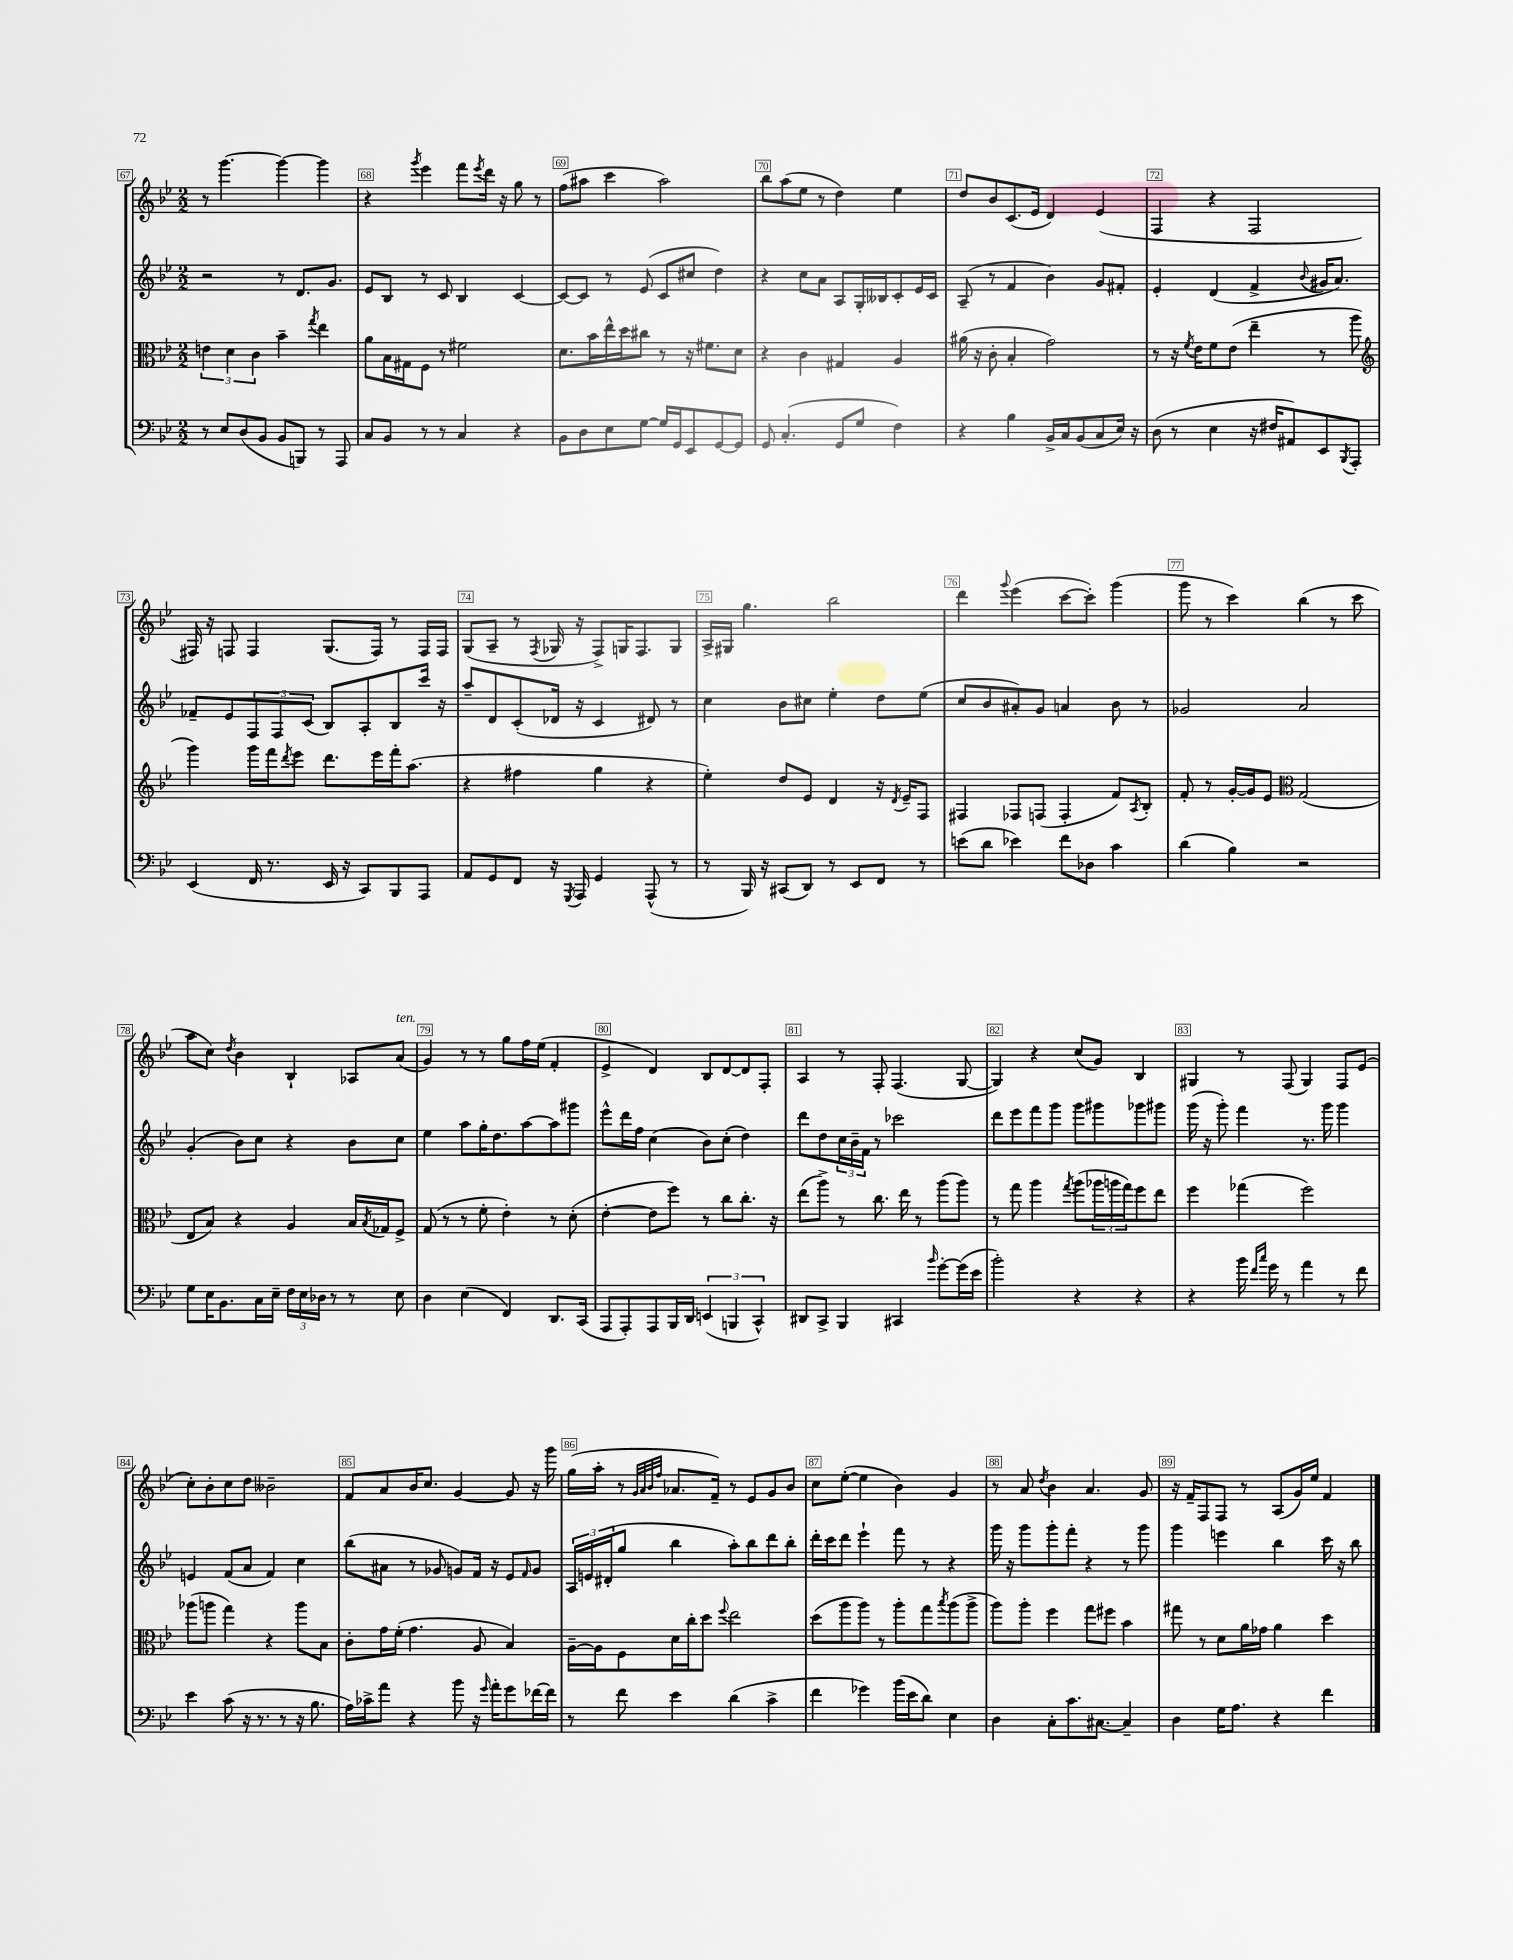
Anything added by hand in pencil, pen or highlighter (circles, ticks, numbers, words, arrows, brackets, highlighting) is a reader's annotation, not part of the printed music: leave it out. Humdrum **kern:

**kern	**kern	**kern	**kern
*staff4	*staff3	*staff2	*staff1
*clefF4	*clefC3	*clefG2	*clefG2
*k[b-e-]	*k[b-e-]	*k[b-e-]	*k[b-e-]
*M2/2	*M2/2	*M2/2	*M2/2
8r	6e	2r	8r
8E-	.	.	[4.ggg
.	6d	.	.
(8D	.	.	.
.	6c	.	.
8BB-	.	.	.
8BB-	4b-~	8r	4ggg_
8BBB)	.	8.d	.
.	8qgg	.	.
8r	4ee-	.	4ggg]
.	.	8.g	.
8AAA	.	.	.
=	=	=	=
8C	8a	8e-	4r
8BB-	16B-	8B-	.
.	16G#	.	.
.	.	.	8qggg
8r	8F	8r	4eee-
8r	8r	8c	.
4C	2f#	4B-	8fff
.	.	.	8qeee-
.	.	.	16ddd
.	.	.	16r
4r	.	[4c	8gg
.	.	.	8r
=	=	=	=
8BB-	8.d	8c_	(8ff
8D	.	8c]	8aa#
.	16b-	.	.
8E-	16ee-^^	8r	4ccc
.	16dd	.	.
[8G	8cc#	(8e-	.
16G]	8r	8c	2aa#)
16GG	.	.	.
8EE-	16r	8cc#	.
.	8.f#	.	.
[8GG	.	4dd)	.
8GG]	8d	.	.
=	=	=	=
8GG	4r	4r	8bb-
(4.C'	.	.	(8aa
.	4c	8cc	8ee-
.	.	8a	8r
8GG	4G#	8A	4dd)
8G	.	16G'	.
.	.	16B--	.
4F)	4A	8c'	4ee-
.	.	16e-	.
.	.	16c	.
=	=	=	=
4r	(16a#	(8A~	8dd
.	16r	.	.
.	8c'	8r	8b-
4B-	4B-'	4f	(8.c
.	.	.	16e-
16BB-^	2g)	4b-)	4d)
16C	.	.	.
(8BB-	.	.	.
8C	.	8g	(4e-
16E-)	.	8f#'	.
16r	.	.	.
=	=	=	=
(8D	8r	4e-'	4F
8r	16r	.	.
.	8qf	.	.
.	16e-	.	.
4E-	8f	(4d	4r
.	(8e-	.	.
16r	4ee-~	4f^	2F
16F#	.	.	.
8AA#)	.	.	.
.	.	8qqb-	.
8EE-	8r	16g#	.
.	.	8.a)	.
8qBBB-	.	.	.
8AAA'	8aa	.	.
=	=	=	=
*	*clefG2	*	*
(4EE-	4ggg)	8f-~	16F#)
.	.	.	16r
.	.	8e-	8F
16FF	16ggg	12F	4F
8.r	16fff	.	.
.	.	12F	.
.	8qddd	.	.
.	8eee-	.	.
.	.	(12c	.
16EE-	8.ddd	8B-)	(8.G
16r	.	.	.
8CC)	.	8A'	.
.	16eee-	.	16F)
8BBB-	16fff'	8B-	8r
.	(8.aa	.	.
8AAA	.	16ccc	16F
.	.	16r	16F
=	=	=	=
8AA	4r	8aa~	(8G
8GG	.	8d	8A~
8FF	4ff#	(8c'	8r
.	.	.	8qF
16r	.	16d-	16G-
8qGGG	.	.	.
16AAA	.	16r	16r
4GG	4gg	4c	8F^)
.	.	.	16G
.	.	.	8.F
(8AAA^^	4r	8d#)	.
8r	.	8r	8G
=	=	=	=
8r	4ee-')	4cc	16A^
.	.	.	16G#
16BBB-)	.	.	4.gg
16r	.	.	.
(8CC#	8dd	8b-	.
8DD)	8e-	8cc#	.
8r	4d	4ee-'	2bb-
8EE-	.	.	.
8FF	16r	8dd	.
.	8qd	.	.
.	16e-~	.	.
8r	8F	(8ee-	.
=	=	=	=
(8e	4F#	8cc	4ddd
8d	.	8b-	.
.	.	.	8qqggg
4e-)	8F-	8a#')	(4eee-
.	(8F	8g	.
8f	4F'	4a	[8ccc
8D-	.	.	8ccc'])
4c	8f)	8b-	(4ggg
.	8qA	.	.
.	8B-'	8r	.
=	=	=	=
(4d	8f'	2g-	8ggg
.	8r	.	8r
4B-)	[16g'	.	4ccc)
.	16g]	.	.
.	8e-	.	.
*	*clefC3	*	*
2r	(2G	2a	(4bb-
.	.	.	8r
.	.	.	8ccc
=	=	=	=
8G	8E-	(4g'	8aa
16E-	8B-)	.	8cc)
8.BB-	.	.	.
.	.	.	8qdd
.	4r	8b-)	4b-
16C	.	8cc	.
16E-~	.	.	.
24F	4A	4r	4B-`
24E-	.	.	.
24D-	.	.	.
8r	.	.	.
8r	16B-	8b-	8A-
.	8qB-	.	.
.	16G-	.	.
8E-	8F^	8cc	(8a
=	=	=	=
4D	(8G	4ee-	4g)
.	8r	.	.
(4E-	8r	8aa	8r
.	8f'	16gg'	8r
.	.	8.dd	.
4FF)	4e-')	.	8gg
.	.	[8aa	16ff
.	.	.	(16ee-
8.DD	8r	8aa]	4f'
.	(8d'	8ggg#	.
(16CC	.	.	.
=	=	=	=
8AAA	[4e-'	8eee-^^	4e-^
8AAA')	.	16ddd	.
.	.	16ff	.
8AAA	8e-]	(4cc	4d)
16BBB-	8ff)	.	.
16DD	.	.	.
(6EE	8r	8b-)	8B-
.	8cc	(8cc'	[8d
6BBB	.	.	.
.	8.cc'	4dd)	8d]
6CC^^)	.	.	.
.	.	.	8F'
.	16r	.	.
=	=	=	=
8DD#	(8ee-	8ddd	4A
8CC^	8aa^)	8dd	.
4BBB-	8r	24cc	8r
.	.	24b-~	.
.	.	24f	.
.	8.cc	8r	8F'
4CC#	.	2ccc-	(4.F
.	16ee-	.	.
.	8r	.	.
16qqb-	.	.	.
[8g'	(8aa	.	.
(16g]	8aa)	.	[8G
16e-	.	.	.
=	=	=	=
2b-')	8r	8ddd	4G])
.	8gg	8eee-	.
.	4aa	8fff	4r
.	.	8ggg	.
.	8qgg	.	.
4r	(8aa	8ggg	(8cc
.	24aa-	8ggg#	8g)
.	24aa	.	.
.	24gg)	.	.
4r	8ff	8ggg-	4B-
.	8ee-	8ggg#	.
=	=	=	=
4r	4ff	(16ggg	4G#
.	.	16r	.
.	.	8ggg')	.
16b-	(4gg-	4fff	8r
16qqf	.	.	.
16qqcc	.	.	.
16g	.	.	.
8r	.	.	(8F
4a	2ff)	8.r	4G#)
.	.	16ggg	.
8r	.	4ggg	8F
8f	.	.	(8e-
=	=	=	=
4e-	(8aa-	4e	8cc')
.	8aa	.	8b-'
(8c	4gg)	(8f	8cc
16r	.	8a	8dd
8.r	.	.	.
.	4r	4f)	2b--~
8r	.	.	.
16r	8aa	4cc	.
8.B-	.	.	.
.	8B-	.	.
=	=	=	=
16A)	8c'	(8bb-	8f
16c-^	.	.	.
8a	16g	8a#	8a
.	(16f'	.	.
4r	4.g	8r	16b-
.	.	.	8.cc
.	.	8g-	.
8b-	.	8g)	[4g
16r	8A	16f	.
16qqg	.	.	.
16a'	.	16r	.
8g	4B-)	8e-	8g]
.	.	16qqf	.
[16f-	.	8g	16r
16f-]	.	.	16ggg
=	=	=	=
8r	[16A~	24A	(16gg
.	.	24e	.
.	16A]	.	16aa'
.	.	(24d#'	.
8f	8F	8gg	8r
.	.	.	32qqg
.	.	.	32qqa
.	.	.	32qqb-
.	.	.	32qqff
4e-	16d	4bb-	8.a-
.	16cc'	.	.
.	8dd	.	.
.	.	.	16f~)
.	8qqff	.	.
(4d	2ee-	8aa')	8r
.	.	8bb-	8e-
4c^	.	8ddd	8g
.	.	8bb-'	8b-
=	=	=	=
4f	(8dd	16ddd'	8cc
.	.	16ccc	.
.	8aa	8ddd	([8ee-'
4g-)	8aa)	4eee-`	4ee-]
.	8r	.	.
(16b-	8aa'	8fff	4b-)
16e-	.	.	.
8d)	8gg	8r	.
.	8qbb-	.	.
4E-	(8aa	4r	4g
.	8aa^	.	.
=	=	=	=
4D	8aa)	16ggg	8r
.	.	16r	.
.	8aa'	8ggg	8a
.	.	.	8qdd
8C'	4ff	8ggg'	4b-
8.c	.	8fff'	.
.	8gg	4r	4.a
[8.C#	.	.	.
.	8ff#	.	.
4C#~]	4b-	8r	.
.	.	8ggg	8g
=	=	=	=
4D	8gg#	4ggg	16r
.	.	.	16f~
.	8r	.	8F
16G	8d	4eee	8F
8.A	.	.	.
.	16a	.	8r
.	16g-	.	.
4r	4a	4bb-	(8A
.	.	.	16g)
.	.	.	16ee-
4f	4dd	16ccc	4f
.	.	16r	.
.	.	8bb-	.
==	==	==	==
*-	*-	*-	*-
